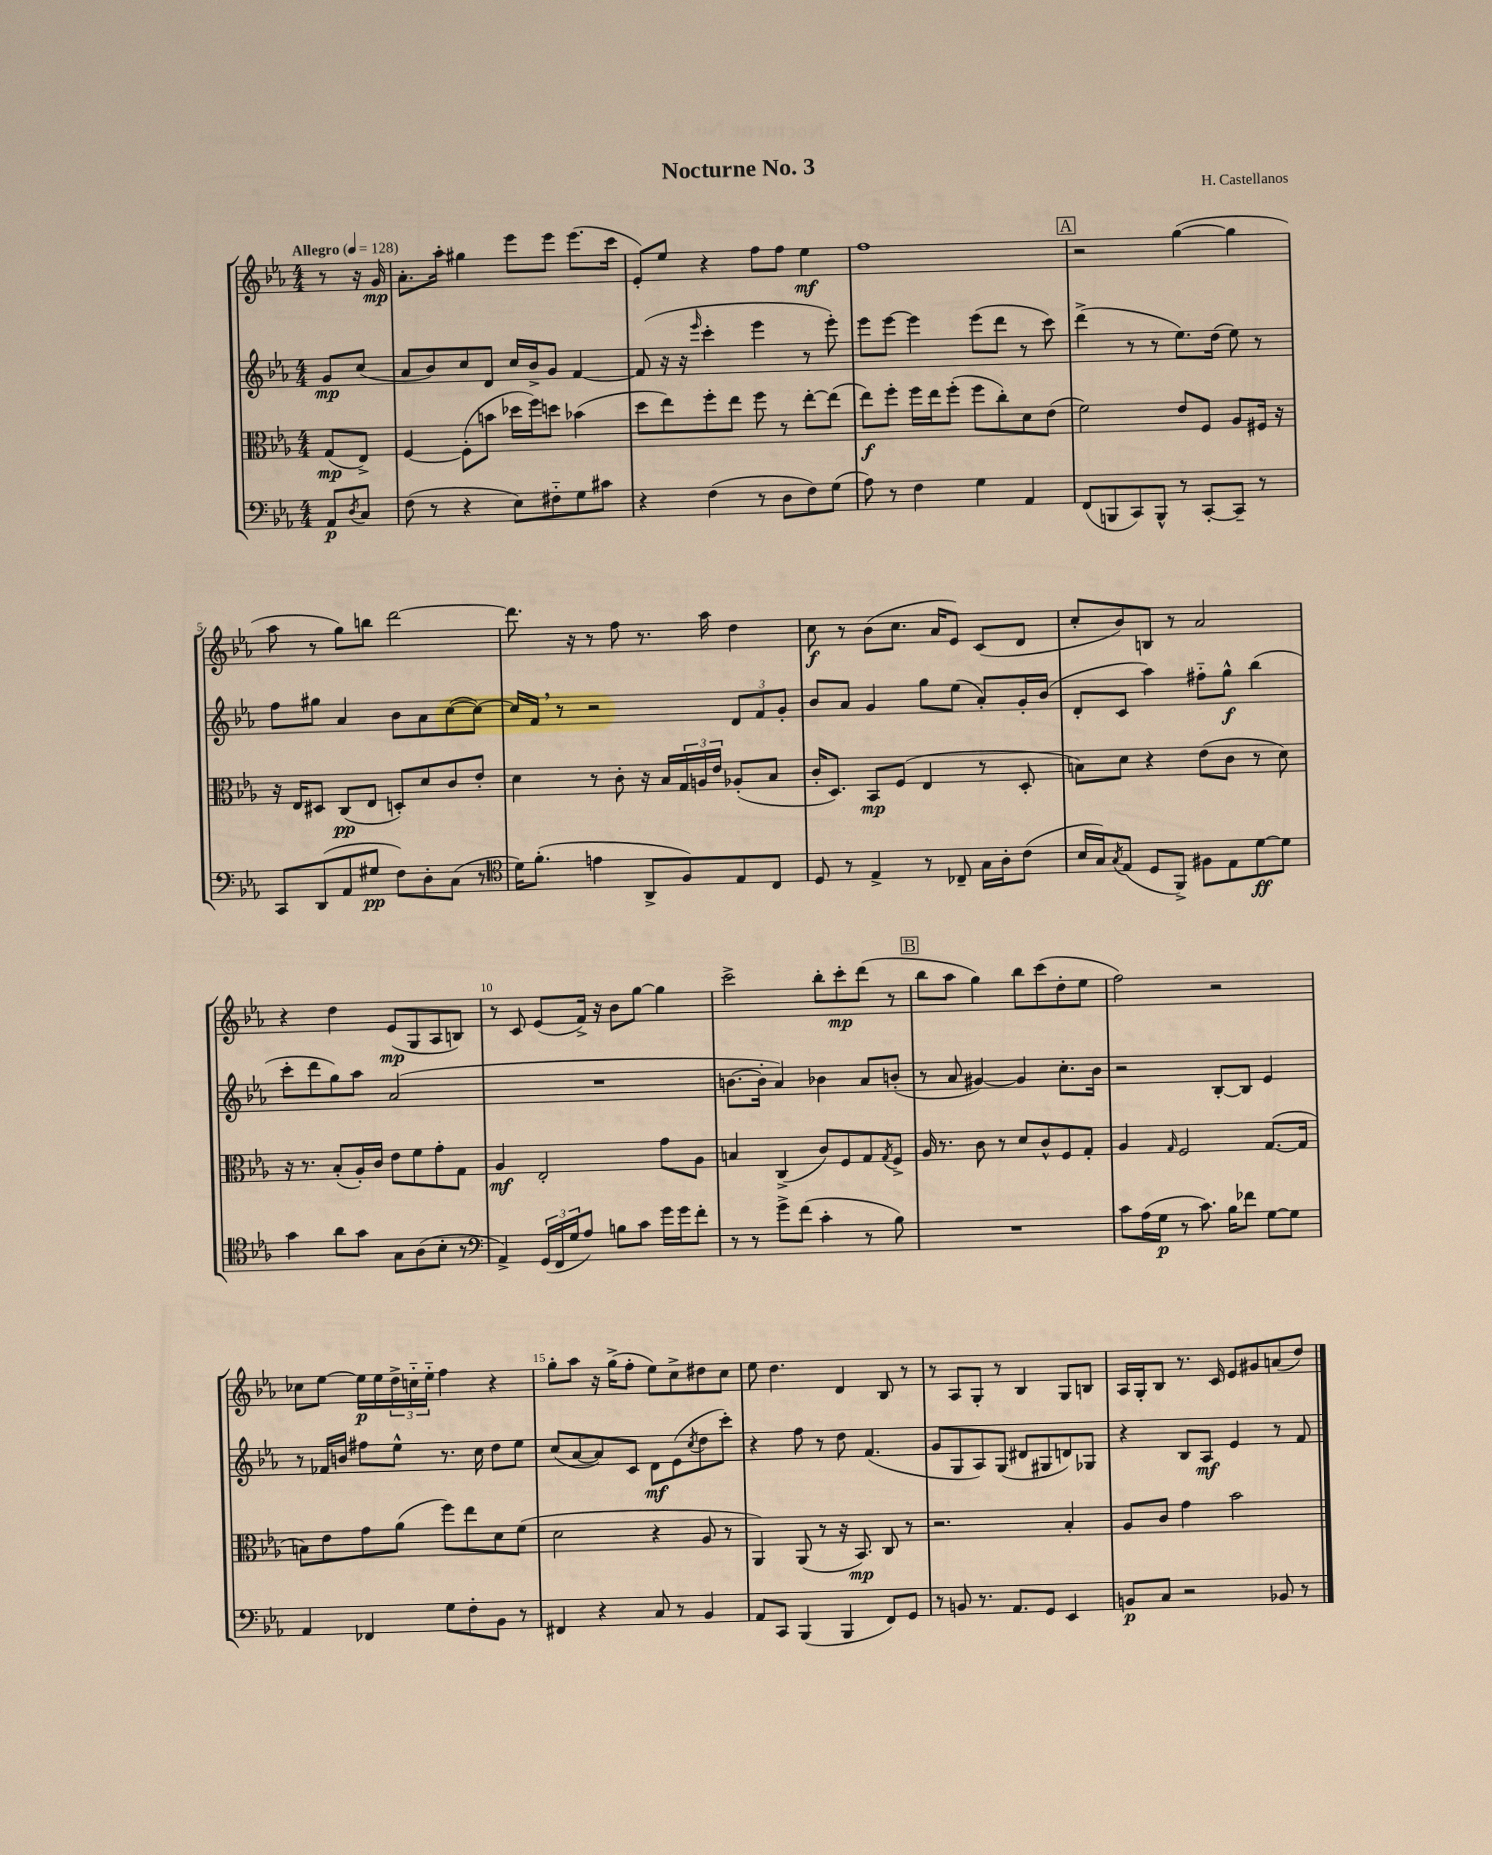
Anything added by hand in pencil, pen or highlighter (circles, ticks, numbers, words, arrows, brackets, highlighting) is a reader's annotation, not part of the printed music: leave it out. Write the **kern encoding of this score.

**kern	**kern	**kern	**kern
*staff4	*staff3	*staff2	*staff1
*clefF4	*clefC3	*clefG2	*clefG2
*k[b-e-a-]	*k[b-e-a-]	*k[b-e-a-]	*k[b-e-a-]
*M4/4	*M4/4	*M4/4	*M4/4
*MM128	*MM128	*MM128	*MM128
8AA-	(8G	8g	8r
8qD	.	.	.
8C	8E-^)	(8cc	16r
.	.	.	16g
=	=	=	=
(8F	[4F	8a-	8.a-'
8r	.	8b-)	.
.	.	.	16aa-'
4r	(8F']	8cc	4gg#
.	8b	8d	.
8E-)	16dd-	16cc	8eee-
.	16ff)	16b-^	.
8F#'~	8dd	8g	8eee-
8G	(4b-	[4f	(8.eee-
8c#	.	.	.
.	.	.	16ccc
=	=	=	=
4r	8dd	(8f]	8e-')
.	8ee-)	16r	8ee-
.	.	16r	.
.	.	16qqeee-	.
(4F	8ff'	4ccc'	4r
.	8ee-	.	.
8r	8ff	4eee-	8ff
8D	8r	.	8ff
8F)	[8ee-'	8r	4ee-
(8G	(8ee-]	8eee-')	.
=	=	=	=
8A-)	8ee-)	8eee-	1ff
8r	8ff'	[8eee-	.
4F	16ff	4eee-]	.
.	16ee-	.	.
.	(8ff'	.	.
4G	8ff	(8eee-	.
.	8cc')	8ddd	.
4AA-	8d	8r	.
.	(8e-	8ccc)	.
=	=	=	=
(8FF	2f)	(4ddd^	2r
8BBB	.	.	.
8CC)	.	8r	.
8BBB^^	.	8r	.
8r	8e-	8.ee-)	([4gg
[8CC'	8F	.	.
.	.	(16dd	.
8CC~]	8A-	8ee-)	4gg]
8r	16F#	8r	.
.	16r	.	.
=	=	=	=
8CC	16r	8ff	8aa-
.	16E-	.	.
(8DD	8D#	8gg#	8r
8AA-	(8C	4a-	8gg)
8G#	8E-	.	8bb
8F)	8D')	8b-	[2ddd
8D'	8d	8a-	.
(8C	8c	([8cc	.
8r	8e-'	8cc_)	.
=	=	=	=
*clefC4	*	*	*
16d)	4d	16cc]	8.ddd]
(8.f'	.	16f	.
.	.	8r	.
.	.	.	16r
4e	8r	2r	8r
.	8c'	.	8ff
8AA-^	16r	.	8.r
.	16B-	.	.
8F)	24G	.	.
.	24A	.	.
.	.	.	16aa-
.	24e-	.	.
8E-	(8A-'	12d	4dd
.	.	12f	.
8C	8B-	.	.
.	.	12g'	.
=	=	=	=
8D	16c'	8b-	8cc
.	8.D)	.	.
8r	.	8a-	8r
4E-^	8BB-	4g	(8b-
.	(8F	.	8.cc
8r	4E-	8gg	.
.	.	.	16a-
8C-~	.	(8ee-	8e-)
16G	8r	8a-')	(8c
16A-'	.	.	.
(8c	8D'	16g'	8d
.	.	(16b-	.
=	=	=	=
16B-	8B)	8d'	8cc'
16G)	.	.	.
8qG	.	.	.
(8E-	8d	8c	8b-)
8D	4r	4aa-)	8B
8FF^)	.	.	8r
8F#	(8e-	8ff#'~	2a-
8E-	8c	8gg^^	.
[8d	8r	(4bb-	.
8d]	8d)	.	.
=	=	=	=
4g	16r	8ccc'	4r
.	8.r	.	.
.	.	8ddd	.
8a-	(8B-'	8gg)	4dd
8g	16A-')	8aa-	.
.	16c	.	.
8G	8e-	(2a-	(8e-
(8A-	8f	.	8G
8B-'	8g'	.	8A-
8r	8G	.	8B)
=	=	=	=
*clefF4	*	*	*
4AA-^)	4A-	1r	8r
.	.	.	8c
(24GG	2E-'	.	(8e-
24FF	.	.	.
24G	.	.	.
8A-)	.	.	16f^)
.	.	.	16r
8B	.	.	8b-
8c	.	.	[8gg
16g	8g	.	4gg]
16g	.	.	.
8f'	8A-	.	.
=	=	=	=
8r	4B	[8.b	2ccc^
8r	.	.	.
.	.	16b']	.
8g^	(4C^	4a-)	.
(8f	.	.	.
4c'	8c)	4b-	8bb-'
.	8F	.	8ccc'
8r	8G	8a-	(8ddd
.	8qG	.	.
8B-)	8F^	(8b'	8r
=	=	=	=
1r	16A-	8r	8bb-
.	8.r	.	.
.	.	8a-	8aa-
.	8c	[4g#)	4gg)
.	8r	.	.
.	8d	4g#]	8bb-
.	8c^^	.	(8ccc
.	8F	8.cc'	8dd'
.	8G'	.	8ee-
.	.	16b-	.
=	=	=	=
8c	4A-	2r	2ff)
(16A-	.	.	.
16G	.	.	.
.	16qqG	.	.
8r	2F	.	.
8.c)	.	.	.
.	.	[8B-'	2r
16B-	.	.	.
8f-	.	8B-]	.
[8G	([8.G	4e-	.
8G]	.	.	.
.	16G]	.	.
=	=	=	=
4AA-	8B)	8r	8cc-
.	8e-	16f-	[8ee-
.	.	16b	.
4FF-	8g	8ff#	16ee-]
.	.	.	16ee-
.	(8a-	8ee-^^	24dd^
.	.	.	24cc'~
.	.	.	24ee-'~
8G	8ff)	8.r	4ff
8F'	8ee-	.	.
.	.	16cc	.
8BB-	8d	8dd	4r
8r	(8f	8ee-	.
=	=	=	=
4FF#	2d	(8cc	8gg'
.	.	[8a-	8aa-
4r	.	8a-])	16r
.	.	.	(16gg^
.	.	8c	8ff'
8C	4r	8d	8ee-)
8r	.	(8e-	8cc^
.	.	8qcc	.
4BB-	8A-	8dd	8dd#
.	8r	8ccc')	8cc
=	=	=	=
8AA-	4AA-)	4r	8ee-
8CC	.	.	4.dd
(4BBB-	(8AA-	8ff	.
.	8r	8r	.
4BBB-	16r	8dd	4d
.	8.BB-)	.	.
.	.	(4.f	.
8FF)	8C	.	8B-
8GG	8r	.	8r
=	=	=	=
8r	2.r	8g	8r
8BB	.	8G	8A-
8.r	.	8A-)	8G'
.	.	(8G	8r
8.AA-	.	.	.
.	.	8d#	4B-
8GG	.	8G#	.
4EE-	4B-'	8d)	8G
.	.	8G-	8B
=	=	=	=
8BB	8A-	4r	16A-
.	.	.	16G'
8C	8c	.	8B-
2r	4g	8B-	8.r
.	.	8A-	.
.	.	.	16c
.	2b-	4e-	8e-
.	.	.	8g#
8BB-	.	8r	(8a
8r	.	8f	8dd)
==	==	==	==
*-	*-	*-	*-
